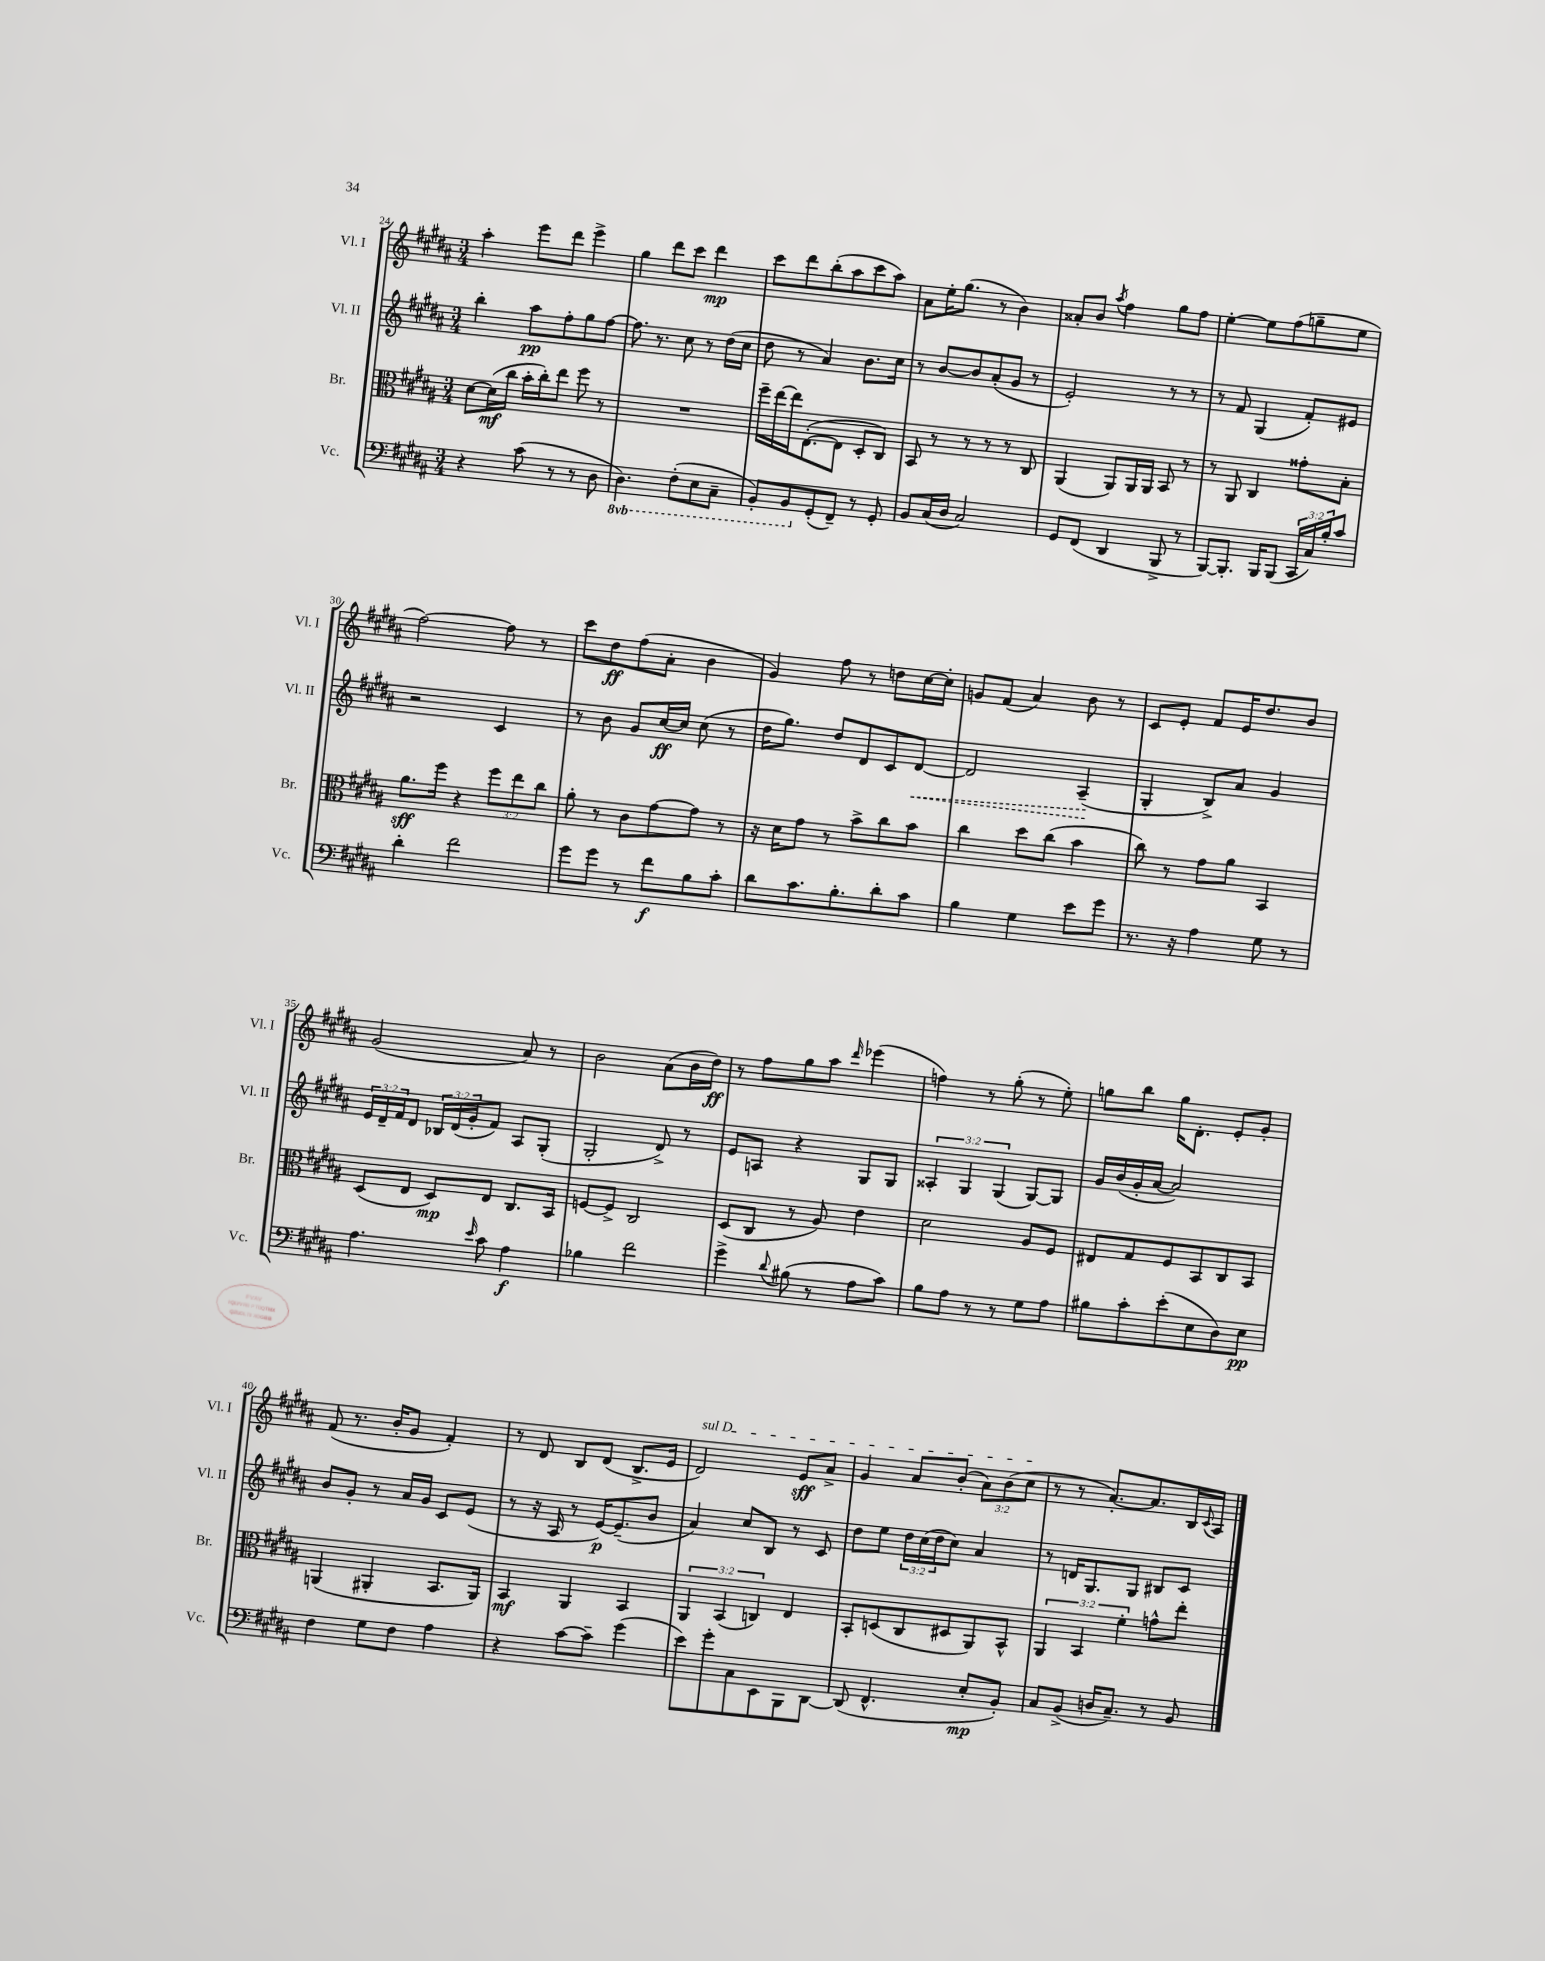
<<
\new StaffGroup <<
\new Staff = "s0" \with { instrumentName = "Vl. I" shortInstrumentName = "Vl. I" } {
    \clef treble \key b \major \numericTimeSignature \time 3/4 \override Staff.TupletNumber.text = #tuplet-number::calc-fraction-text
    ais''4-. e'''8 dis'''8 e'''4-> |
    gis''4 dis'''8 cis'''8 dis'''4\mp |
    cis'''8 dis'''8 b''8-.( ais''8 cis'''8 ais''8) |
    ais'8 e''16-. gis''8.( r8 b'4) |
    aisis'8-. b'8 \acciaccatura { ais''8 } fis''4 gis''8 fis''8 |
    e''4~-. e''8 fis''8( g''8-- e''8 |
    fis''2~) fis''8 r8 |
    cis'''8 dis''8\ff fis''8( ais'8-. b'4 |
    gis'4) fis''8 r8 d''8 cis''16~ cis''16-. |
    g'8 fis'8( ais'4) b'8 r8 |
    cis'8 e'8-. fis'8 e'16 dis''8. b'8 |
    gis'2( ais'8) r8 |
    b'2 ais'8( b'16 dis''16\ff) |
    r8 fis''8 gis''8 ais''8 \grace { dis'''16 } ees'''4( |
    f''4) r8 gis''8-.( r8 e''8-.) |
    g''8 b''8 g''16 dis'8.-. e'8-. gis'8-. |
    fis'8( r8. b'16-. gis'8 fis'4-.) |
    r8 dis'8 b8 dis'8( b8.-> e'16 |
    \once \override TextSpanner.bound-details.left.text = \markup { \italic "sul D" } dis'2\startTextSpan) e'8\sff ais'8-> |
    gis'4 ais'8 b'8-.( \tuplet 3/2 { ais'8) b'8( cis''8\stopTextSpan } |
    r8 r8 ais'8.~-.) ais'8. b16 \appoggiatura { cis'8 } ais16 \bar "|." |
}
\new Staff = "s1" \with { instrumentName = "Vl. II" shortInstrumentName = "Vl. II" } {
    \clef treble \key b \major \numericTimeSignature \time 3/4 \override Staff.TupletNumber.text = #tuplet-number::calc-fraction-text
    b''4-. ais''8\pp fis''8-. gis''8 fis''8~ |
    fis''8. r8. cis''8 r8 dis''16( cis''16 |
    dis''8 r8 ais'4) b'8. cis''16 |
    r8 b'8~ b'8 ais'8-.( gis'8 r8 |
    e'2-.) r8 r8 |
    r8 fis'8 gis4( fis'8-.) eis'8 |
    r2 cis'4 |
    r8 b'8 gis'8 cis''16~\ff cis''16 cis''8( r8 |
    dis''16 gis''8.) dis''8 dis'8 cis'8 \once \override Hairpin.style = #'dashed-line dis'8~\< |
    dis'2 ais4--\!( |
    gis4-. b8->) ais'8 gis'4 |
    \tuplet 3/2 { e'16 dis'16-- fis'16 } dis'8 \tuplet 3/2 { bes16 dis'16( gis'16-. } fis'8) ais8 gis8-.( |
    gis2-. dis'8->) r8 |
    e'8 a8 r4 gis8 gis8 |
    \tuplet 3/2 { aisis4-. gis4 gis4( } gis8~) gis8 |
    gis'16 b'16( gis'16-. ais'16~ ais'2) |
    b'8 gis'8-. r8 ais'16 gis'16 cis'8 e'8( |
    r8 r16 ais16 r8 e'16~\p) e'8.--( b'8 |
    ais'4) cis''8 b8 r8 cis'8 |
    dis''8 e''8 \tuplet 3/2 { dis''16 cis''16( dis''16 } cis''8) ais'4 |
    r8 d'16 gis8. gis8 bis8 cis'8 \bar "|." |
}
\new Staff = "s2" \with { instrumentName = "Br." shortInstrumentName = "Br." } {
    \clef alto \key b \major \numericTimeSignature \time 3/4 \override Staff.TupletNumber.text = #tuplet-number::calc-fraction-text
    dis'8~ dis'16\mf( cis''16 b'16-. cis''16-.) e''8 fis''8 r8 |
    R2. |
    fis''16-- e''16~ e''16 e8.~-.( e8 dis8-. cis8) |
    b,8 r8 r8 r8 r8 cis8 |
    ais,4( ais,8) ais,16 ais,16 b,8 r8 |
    r8 ais,8 cis4 gisis'8-. b8-. |
    ais'8.\sff fis''16 r4 \tuplet 3/2 { fis''8 e''8 cis''8 } |
    ais'8-. r8 cis'8 gis'8~ gis'8 r8 |
    r16 dis'16 gis'8 r8 b'8-> cis''8 b'8 |
    cis''4 dis''8 cis''8( b'4 |
    cis''8) r8 gis'8 ais'8 b,4 |
    dis8( e8 dis8\mp) e8 cis8. b,16 |
    f8~ f8-> cis2 |
    dis8( cis8 r8 ais8) e'4 |
    dis'2 ais8 fis8 |
    eis8 gis8 fis8 b,8 cis8 b,8 |
    a,4( ais,4-. b,8. ais,16) |
    b,4\mf ais,4 b,4 |
    \tuplet 3/2 { ais,4 b,4( c4) } e4 |
    b,8-. d8( cis8 dis8 ais,8) b,8-^ |
    \tuplet 3/2 { ais,4 b,4 fis'4-. } g'8-^ e''8-. \bar "|." |
}
\new Staff = "s3" \with { instrumentName = "Vc." shortInstrumentName = "Vc." } {
    \clef bass \key b \major \numericTimeSignature \time 3/4 \override Staff.TupletNumber.text = #tuplet-number::calc-fraction-text \set Staff.ottavationMarkups = #ottavation-simple-ordinals
    r4 cis'8( r8 r8 dis8 |
    \ottava #-1 dis,4.) fis,8-.( e,8 cis,8-- |
    b,,8-.) b,,8 \ottava #0 gis,8-.( fis,8--) r8 gis,8-. |
    b,8 cis16( dis16 cis2) |
    gis,8 fis,8( dis,4 b,,8-> r8 |
    b,,8~) b,,8.-. b,,16 b,,8( \tuplet 3/2 { cis,16 cis16) b16-. } cis'8 |
    dis'4-. fis'2 |
    gis'8 gis'8 r8 fis'8\f b8 cis'8-. |
    dis'8 cis'8. b8.-. dis'8-. cis'8 |
    b4 gis4 e'8 gis'8 |
    r8. r16 ais4 gis8 r8 |
    ais4. \grace { e'16 } cis'8 ais4\f |
    bes4 fis'2 |
    gis'4-> \appoggiatura { dis'8 } bis8( r8 ais8 cis'8) |
    b8 ais8 r8 r8 gis8 ais8 |
    bis8 cis'8-. e'8-.( e8 dis8) e8\pp |
    fis4 gis8 fis8 ais4 |
    r4 cis'8~ cis'8-- gis'4( |
    e'8) gis'8-. cis8 e,8 b,,8 dis,8~ |
    dis,8( fis,4.-^ e8-.\mp b,8-.) |
    cis8 b,8->( d16 cis8.--) r8 b,8 \bar "|." |
}
>>
>>
\layout { \context { \Score currentBarNumber = #24 } }
